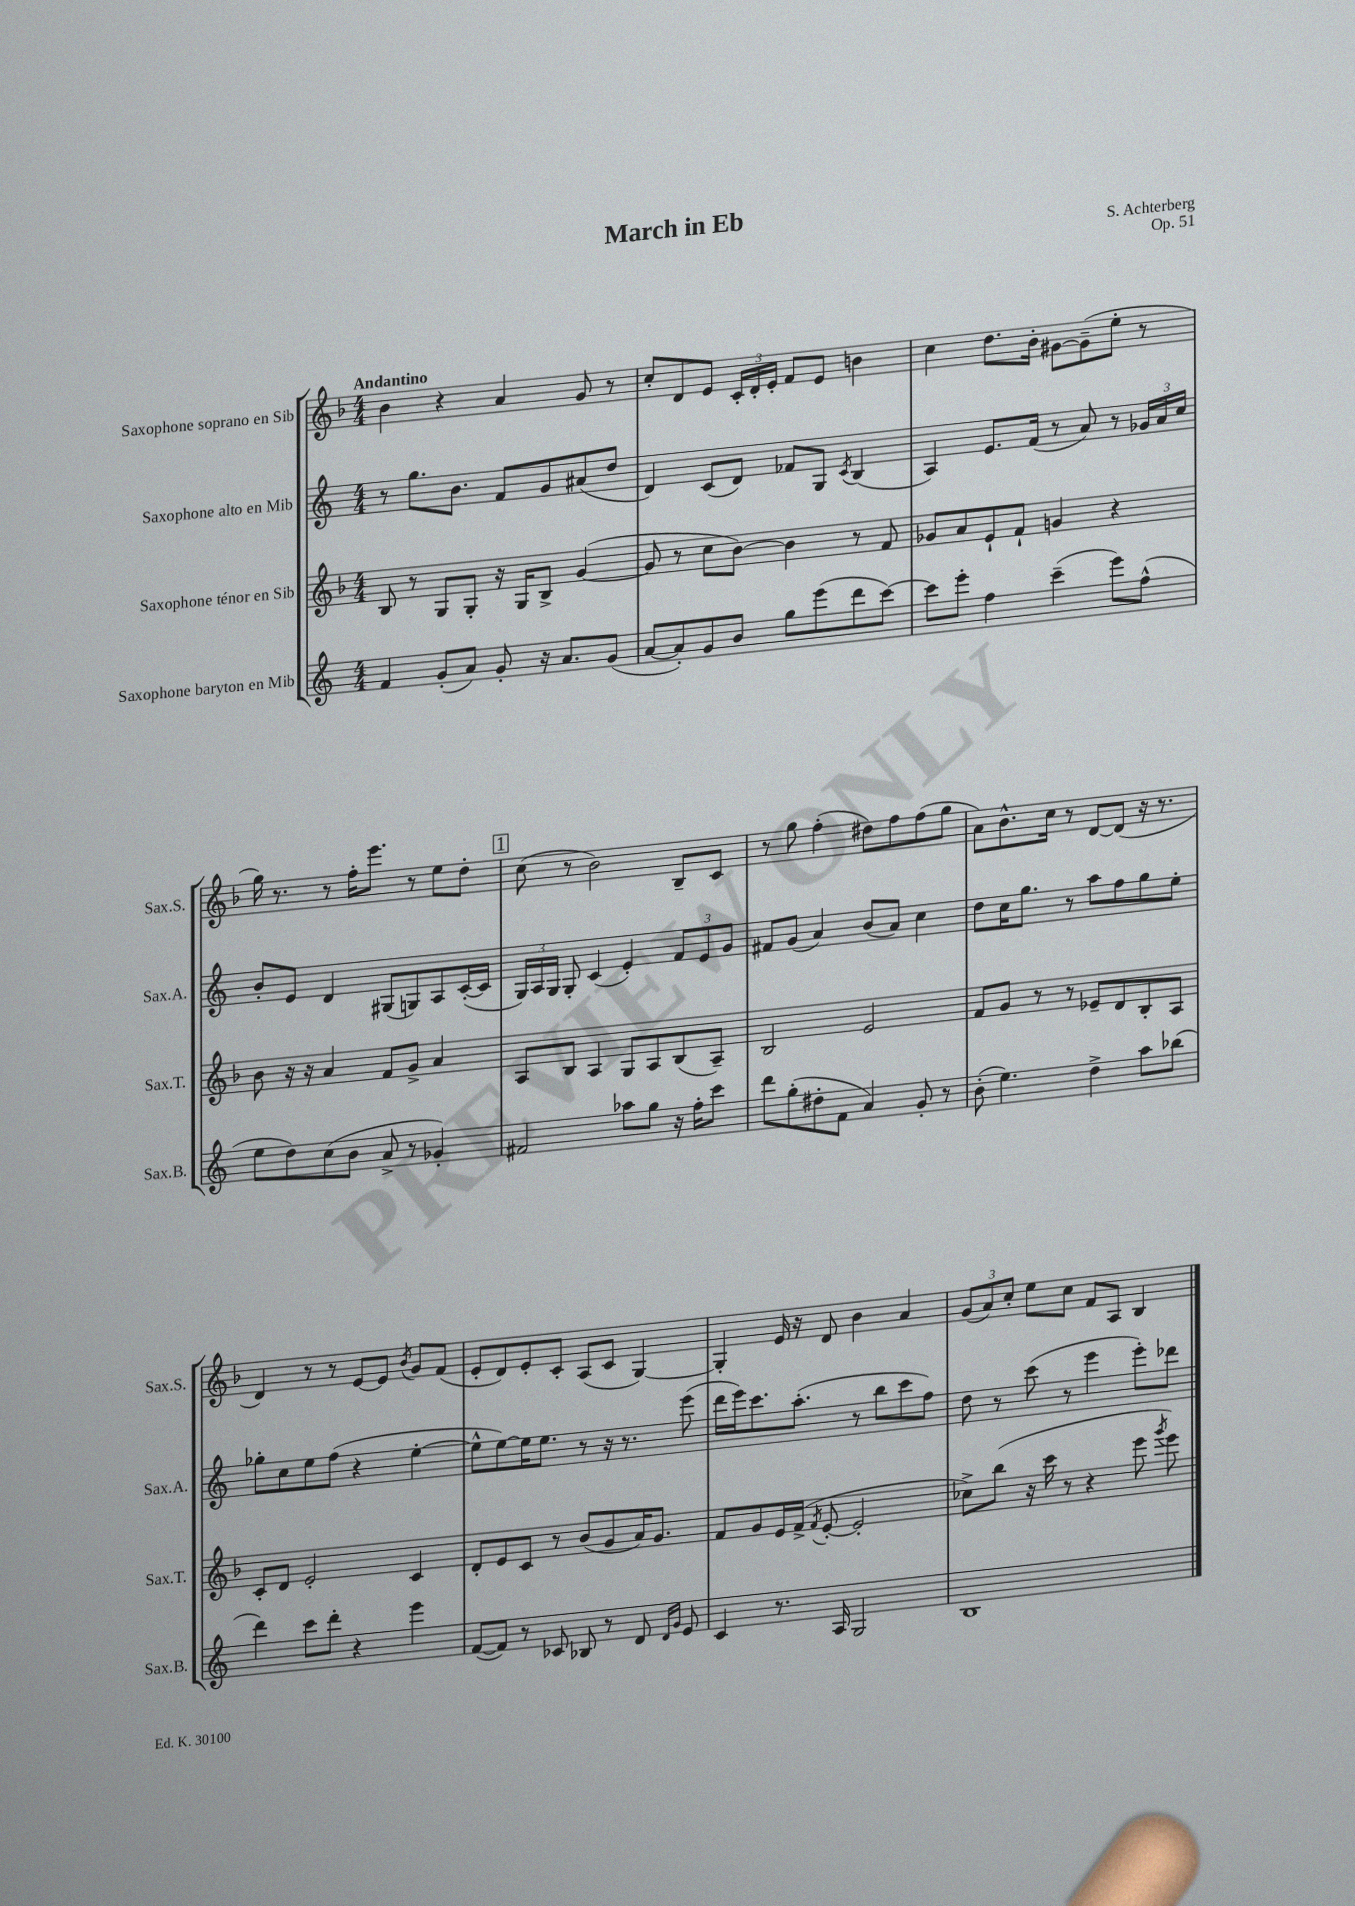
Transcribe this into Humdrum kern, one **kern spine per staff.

**kern	**kern	**kern	**kern
*part4	*part3	*part2	*part1
*staff4	*staff3	*staff2	*staff1
*I"Saxophone baryton en Mib	*I"Saxophone ténor en Sib	*I"Saxophone alto en Mib	*I"Saxophone soprano en Sib
*I'Sax.B.	*I'Sax.T.	*I'Sax.A.	*I'Sax.S.
*clefG2	*clefG2	*clefG2	*clefG2
*k[]	*k[b-]	*k[]	*k[b-]
*M4/4	*M4/4	*M4/4	*M4/4
=1	=1	=1	=1
!	!	!	!LO:TX:a:B:t=Andantino
4f/	8B-/	8r	4b-\
.	8r	8.gg\L	.
(8g'/L	8G/L	.	4r
.	.	8.b\J	.
8a/J)	8G'/J	.	.
8g'/	16r	8f/L	4a/
.	16G/KL	.	.
16r	8B-^/J	8g/	.
8.a/L	.	.	.
.	([4g/	(8a#X/	8g/
(8g/J	.	8dd/J	8r
=2	=2	=2	=2
[8a/L	8g/]	4d/)	8cc'/L
8a'/])	8r	.	8d/
8g/	8cc\L	(8c/L	8e/J
8b/J	[8b-\J)	8d/J)	24c'/LL
.	.	.	24d'/
.	.	.	24e'/JJ
8gg\L	4b-\]	8f-X/L	8f/L
(8eee\	.	8G/J	8e/J
.	.	8qc/	.
8ddd\	8r	(4B/	4bn\
[8ccc\J)	8f/	.	.
=3	=3	=3	=3
8ccc\L]	8g-X/L	4A/)	4cc\
8eee'\J	8a/	.	.
4ff\	8e`/	8.e/L	8.dd\L
.	8f`/J	.	.
.	.	(16f/Jk	16b-'\Jk
(4ccc~\	4gn/	8r	[8g#X\L
.	.	8a/)	(8g#~\]
8eee\L)	4r	8r	8ee'\J
(8ff^^\J	.	24g-X/LL	8r
.	.	24a/	.
.	.	24cc/JJ	.
!!LO:LB:g=z
=4	=4	=4	=4
8ee\L	8b-\	8b'/L	16gg\)
.	.	.	8.r
8dd\)	16r	8e/J	.
.	16r	.	.
(8cc\	4a/	4d/	8r
8b\J	.	.	16ff'\KL
.	.	.	8.eee\J
8a^/	8f/L	(8G#X/L	.
8r	8g^/J	8Gn/)	8r
4g-X'/)	4a/	8A/	8ee\L
.	.	([16c'/L	8dd'\J
.	.	16c/JJ]	.
!!LO:REH:place=s1:t=1
=5	=5	=5	=5
2f#X/	8A/L	24G/LL)	(8cc\
.	.	24A/	.
.	.	24G/JJ	.
.	8B-/J	8G'/	8r
.	4A/	(4c/	2b-\)
8aa-X\L	8G/L	4e'/)	.
8gg\J	8A/	.	.
16r	(8B-/	12f/L	8B-~/L
16ff'\KL	.	.	.
.	.	12e/	.
8ccc\J	8A~/J)	.	8c/J
.	.	12g/J	.
=6	=6	=6	=6
8ddd\L	2B-/	8f#X/L	8r
(8gg'\	.	(8g/J	8gg\
8dd#X'\	.	4a/)	(4ff'\
8f\J	.	.	.
4a/)	2e/	(8b/L	8dd#X\L)
.	.	8a/J)	8ff\
8g'/	.	4cc\	(8ff\
8r	.	.	8gg\J
=7	=7	=7	=7
(8b'\	8f/L	8dd\L	8a\L)
4.ee\)	8g/J	16cc\K	8.b-^^\
.	.	8.gg\J	.
.	8r	.	.
.	.	.	16cc\Jk
.	8r	8r	8r
4dd^\	8e-X~/L	8aa\L	[8d/L
.	8d/	8ff\	(8d/J]
8aa\L	8B-'/	8gg\	16r
.	.	.	8.r
(8bb-X\J	8A/J	8ee'\J	.
!!LO:LB:g=z
=8	=8	=8	=8
4ddd\)	8c'/L	8gg-X'\L	4d/)
.	8d/J	8cc\	.
8ccc\L	2e'/	8ee\	8r
8ddd'\J	.	(8ff\J	8r
4r	.	4r	[8e/L
.	.	.	8e/J]
.	.	.	8qb-/
4eee\	4c/	[4ee'\	8g/L
.	.	.	(8f/J
=9	=9	=9	=9
([8f/L	8d'/L	8ee^^\L]	8e'/L
8f/J])	8e/	[8ee\)	8d/)
8r	8c/J	16ee\K]	8e'/
.	.	8.ee\J	.
8c-X/	8r	.	8c'/J
8B-X/	(8b-/L	8r	(8A/L
8r	8g/	16r	8c/J
.	.	8.r	.
8d/	16a/K)	.	[4G/)
.	8.g/J	.	.
16qqd/LL	.	.	.
16qqg/JJ	.	.	.
8e/	.	(8eee\	.
=10	=10	=10	=10
4c/	8f/L	16ddd\LL	4G'/]
.	.	16eee\J)	.
.	8g/	8.ccc\	.
8.r	16e/L	.	16e/
.	(16f^/JJ	(8.aa'\J	16r
.	8qf/	.	.
.	[8e'/	.	8d/
16A/	.	.	.
2G/	2e'/]	8r	4b-\
.	.	8bb\L	.
.	.	8ccc\	4a/
.	.	8ff\J)	.
=11	=11	=11	=11
1B	8cc-X^\L)	8dd\	(12g/L
.	.	.	12a/)
.	(8bb-\J	8r	.
.	.	.	12cc'/J
.	16r	(8ccc\	8ee\L
.	16ccc\	.	.
.	8r	8r	8cc\J
.	4r	4eee\	8f/L
.	.	.	8A/J
.	8eee\	8eee'\L)	4B-/
.	8qggg/	.	.
.	8eee\)	8ddd-X\J	.
==	==	==	==
*-	*-	*-	*-
